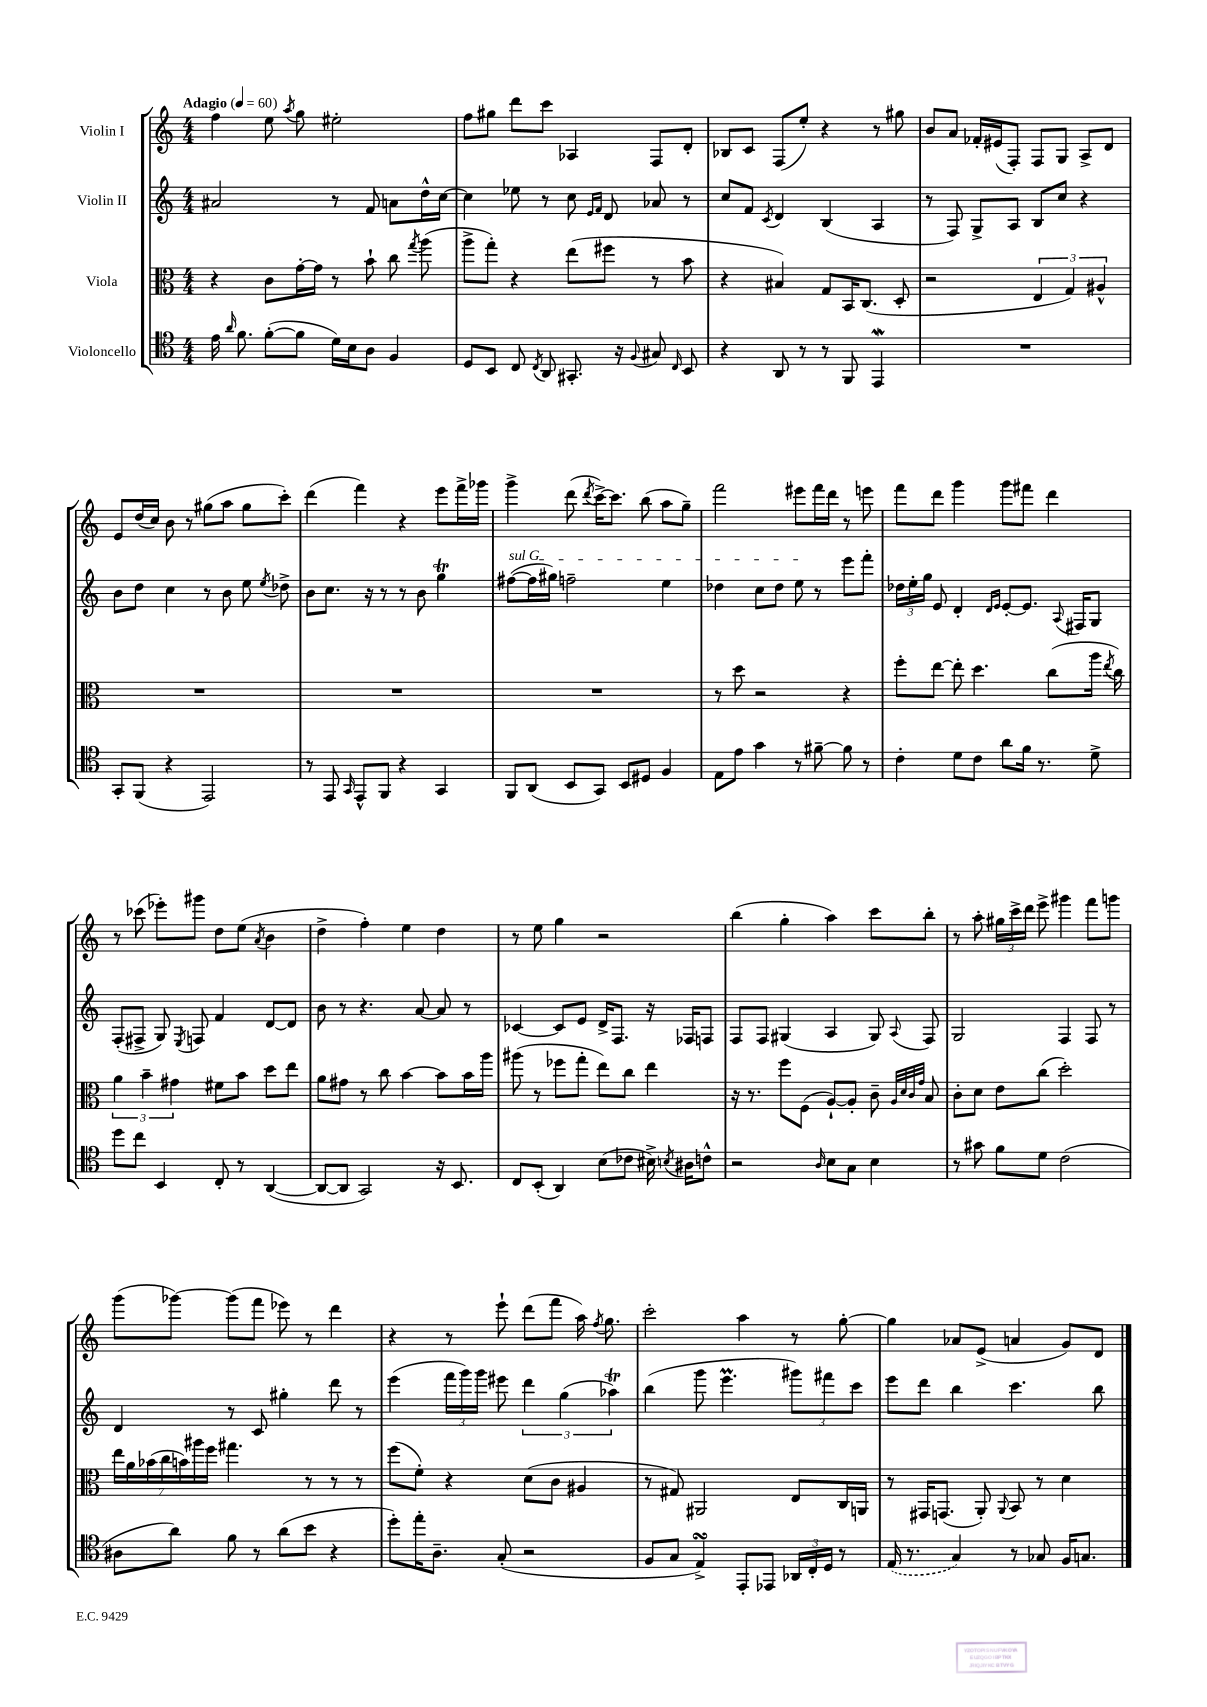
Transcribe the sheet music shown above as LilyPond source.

<<
\new StaffGroup <<
\new Staff = "s0" \with { instrumentName = "Violin I" } {
    \clef treble \key c \major \numericTimeSignature \time 4/4 \tempo "Adagio" 4 = 60
    \autoBeamOff f''4 e''8 \acciaccatura { a''8 } g''8 eis''2-. |
    f''8[ gis''8] d'''8[ c'''8] aes4 f8[ d'8]-. |
    bes8[ c'8] f8[( e''8]-.) r4 r8 gis''8 |
    b'8[ a'8] fes'16[-. eis'16( f8]-.) f8[ g8] a8[-> d'8] |
    e'8[ d''16( c''16]) b'8 r8 gis''8[( a''8] gis''8[ c'''8]-.) |
    d'''4( f'''4) r4 e'''8[ f'''16-> ges'''16] |
    g'''4-> d'''8( \acciaccatura { d'''8 } c'''16[~->) c'''8.] b''8( a''8[ g''8]--) |
    f'''2 eis'''8[ f'''16 d'''16] r8 e'''8 |
    f'''8[ d'''8] g'''4 g'''8[ fis'''8] d'''4 |
    r8 ces'''8( ees'''8[-.) gis'''8] d''8[ e''8]( \acciaccatura { a'8 } b'4 |
    d''4-> f''4-.) e''4 d''4 |
    r8 e''8 g''4 r2 |
    b''4( g''4-. a''4) c'''8[ b''8]-. |
    r8 a''8-. \tuplet 3/2 { gis''16[ c'''16-> d'''16] } e'''8-> gis'''4 f'''8[ g'''8] |
    g'''8[( ges'''8]~) ges'''8[( f'''8] ees'''8) r8 d'''4 |
    r4 r8 e'''8-! d'''8[( f'''8] a''16) \acciaccatura { f''8 } g''8. |
    c'''2-. a''4 r8 g''8~-. |
    g''4 aes'8[ e'8]->( a'4 g'8[) d'8] \bar "|." |
}
\new Staff = "s1" \with { instrumentName = "Violin II" } {
    \clef treble \key c \major \numericTimeSignature \time 4/4
    \autoBeamOff ais'2 r8 f'8 a'8[ d''16-^ c''16]~ |
    c''4 ees''8 r8 c''8 \grace { e'16[ f'16] } d'8 aes'8 r8 |
    c''8[ f'8] \acciaccatura { c'8 } d'4 b4( a4 |
    r8 f8) g8[-> a8] b8[ c''8] r4 |
    b'8[ d''8] c''4 r8 b'8 e''8 \acciaccatura { e''8 } des''8-> |
    b'8[ c''8.] r16 r8 r8 b'8 g''4\trill |
    \once \override TextSpanner.bound-details.left.text = \markup { \italic "sul G" } fis''8[~\startTextSpan( fis''16 gis''16]) f''2-- e''4 |
    des''4 c''8[ des''8] e''8\stopTextSpan r8 e'''8[ f'''8]-. |
    \tuplet 3/2 { des''16[ e''16-. g''16] } e'8 d'4-. \grace { d'16[ e'16] } e'8[~-. e'8.] \appoggiatura { a8 } fis16[ g8] |
    f8[-.( fis8]-> g8) \acciaccatura { e8 } f8 f'4 d'8[~ d'8] |
    b'8 r8 r4. a'8~ a'8 r8 |
    ces'4~ ces'8[ e'8] d'16[-> f8.] r16 fes16[ f8] |
    f8[ f8] gis4( a4 gis8) \appoggiatura { a8 } f8 |
    g2 f4 f8 r8 |
    d'4 r8 c'8 gis''4-. d'''8 r8 |
    e'''4( \tuplet 3/2 { f'''16[ g'''16) g'''16] } eis'''8 \tuplet 3/2 { d'''4 g''4( aes''4\trill) } |
    b''4( g'''8 e'''4.\prall \tuplet 3/2 { gis'''8[) fis'''8 c'''8] } |
    e'''8[ d'''8] b''4 c'''4. b''8 \bar "|." |
}
\new Staff = "s2" \with { instrumentName = "Viola" } {
    \clef alto \key c \major \numericTimeSignature \time 4/4
    \autoBeamOff r4 c'8[ g'16~-. g'16] r8 b'8-! c''8 \acciaccatura { g''8 } a''8( |
    a''8[-> g''8]-.) r4 e''8[( fis''8] r8 b'8 |
    r4 bis4) g8[ b,16 c8.]( d8-. |
    r2 \tuplet 3/2 { e4 g4) ais4-^ } |
    R1 |
    R1 |
    R1 |
    r8 d''8 r2 r4 |
    f''8[-. e''8]~ e''8-. d''4. c''8[( a''16] \acciaccatura { e''8 } c''16) |
    \tuplet 3/2 { a'4 b'4-- gis'4 } fis'8[ b'8] d''8[ e''8] |
    a'8[ gis'8] r8 c''8 b'4~ b'8[ b'16 a''16] |
    ais''8( r8 fes''8[ g''8]-. e''8[) c''8] e''4 |
    r16 r8. f''8[ f8]( a8[~-!) a8]-. c'8-- \grace { a32[ d'32 c'32 g'32] } b8 |
    c'8[-. d'8] e'8[ c''8]( d''2-.) |
    \tuplet 7/4 { e''16[ a'16 bes'16( c''16 b'16) ais''16 f''16] } gis''4. r8 r8 r8 |
    f''8[( f'8]-.) r4 d'8[( c'8] ais4 |
    r8 gis8) ais,2 e8[ c16 a,16] |
    r8 gis,16[ g,8.]( a,8-.) \appoggiatura { a,8 } b,8 r8 d'4 \bar "|." |
}
\new Staff = "s3" \with { instrumentName = "Violoncello" } {
    \clef tenor \key c \major \numericTimeSignature \time 4/4
    \autoBeamOff e'16 \grace { a'16 } f'8. f'8[~-.( f'8] d'16[) b16 a8] f4 |
    d8[ b,8] c8 \acciaccatura { c8 } a,8 gis,8.-. r16 \appoggiatura { f8 } gis8 \grace { c16 } b,8 |
    r4 a,8 r8 r8 f,8 e,4\mordent |
    R1 |
    g,8[-. f,8]( r4 e,2) |
    r8 e,8 \grace { g,16 } e,8[-^ f,8] r4 g,4 |
    f,8[ a,8]( b,8[ g,8]) b,8[ dis8] f4 |
    e8[ e'8] g'4 r8 fis'8~-- fis'8 r8 |
    c'4-. d'8[ c'8] a'8[ f'16] r8. d'8-> |
    d''8[ c''8] b,4 c8-. r8 a,4~( |
    a,8[~ a,8] g,2) r16 b,8. |
    c8[ b,8]-.( a,4) b8[( ces'8] bis16->) \acciaccatura { b8 } ais16[ c'8]-^ |
    r2 \grace { a16 } b8[ g8] b4 |
    r8 gis'8 f'8[ d'8] c'2( |
    ais8[ a'8]) f'8 r8 a'8[( b'8] r4 |
    d''8[-.) e''16-. a8.]-- g8-.( r2 |
    f8[ g8] e4->\turn) e,8[-. ees,8] \tuplet 3/2 { aes,16[ c16-. d16] } r8 |
    \once \slurDashed e16( r8. g4) r8 ges8 f16[ g8.] \bar "|." |
}
>>
>>
\layout { \context { \Score \remove "Bar_number_engraver" } }
